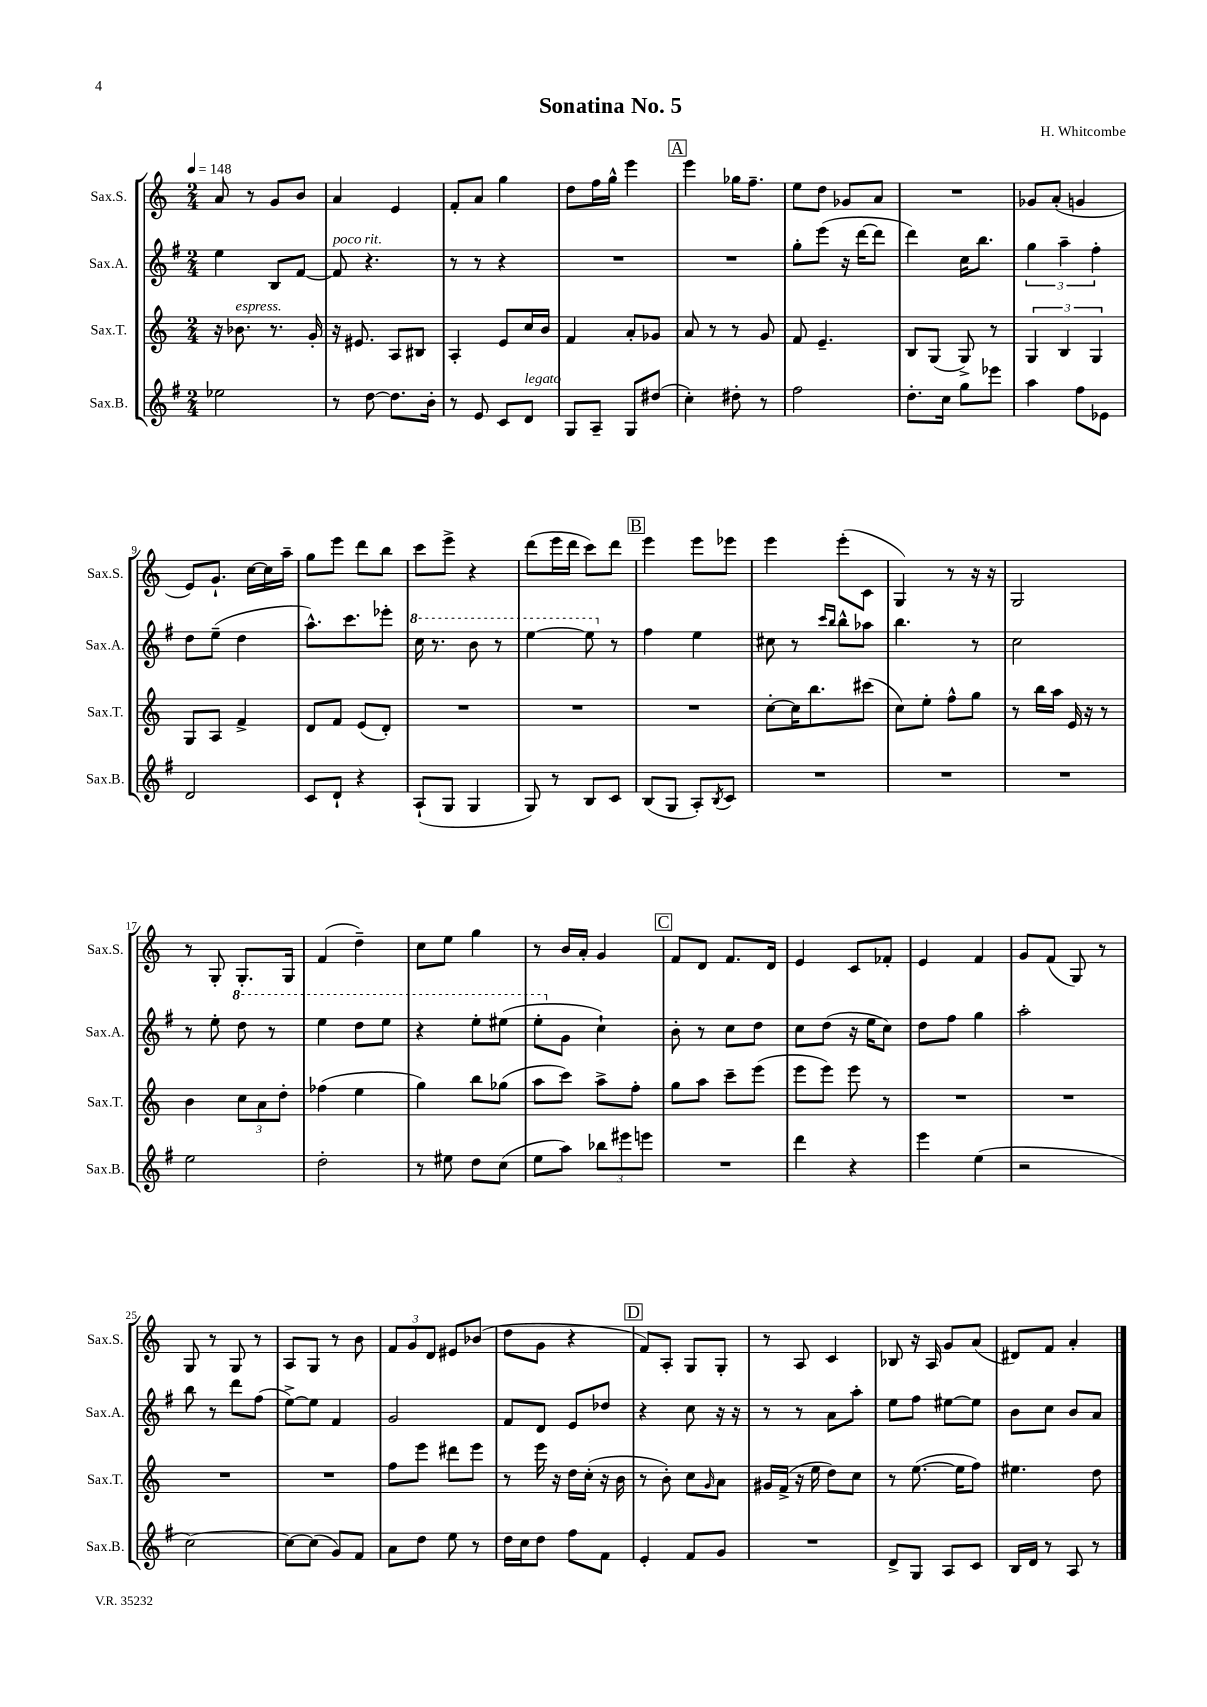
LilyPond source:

\header { title = "Sonatina No. 5" composer = "H. Whitcombe" }
<<
\new StaffGroup <<
\new Staff = "s0" \with { instrumentName = "Sax.S." shortInstrumentName = "Sax.S." } {
    \clef treble \key c \major \numericTimeSignature \time 2/4 \tempo 4 = 148
    a'8 r8 g'8 b'8 |
    a'4 e'4 |
    f'8-. a'8 g''4 |
    d''8 f''16 g''16-^ e'''4 |
    \mark \markup { \box "A" } e'''4 ges''16 f''8.-- |
    e''8 d''8 ges'8 a'8 |
    R2 |
    ges'8 a'8-.( g'4 |
    e'8) g'8.-! c''16~ c''16 a''16-- |
    g''8 e'''8 d'''8 b''8 |
    c'''8 e'''8-> r4 |
    d'''8( e'''16 d'''16 c'''8) d'''8 |
    \mark \markup { \box "B" } e'''4 e'''8 ees'''8 |
    e'''4 e'''8-.( c'8 |
    g4) r8 r16 r16 |
    g2 |
    r8 g8-. g8.-. g16 |
    f'4( d''4--) |
    c''8 e''8 g''4 |
    r8 b'16 a'16-. g'4 |
    \mark \markup { \box "C" } f'8 d'8 f'8. d'16 |
    e'4 c'8 fes'8-. |
    e'4 f'4 |
    g'8 f'8( g8) r8 |
    g8 r8 g8 r8 |
    a8 g8 r8 b'8 |
    \tuplet 3/2 { f'8 g'8 d'8 } eis'8 bes'8( |
    d''8 g'8 r4 |
    \mark \markup { \box "D" } f'8) a8-. g8 g8-. |
    r8 a8 c'4 |
    bes8 r16 a16 g'8 a'8( |
    dis'8) f'8 a'4-. \bar "|." |
}
\new Staff = "s1" \with { instrumentName = "Sax.A." shortInstrumentName = "Sax.A." } {
    \clef treble \key g \major \numericTimeSignature \time 2/4
    e''4 b8 fis'8~ |
    fis'8^\markup { \italic "poco rit." } r4. |
    r8 r8 r4 |
    R2 |
    \mark \markup { \box "A" } R2 |
    g''8-. e'''8( r16 d'''16~ d'''8 |
    d'''4) c''16 b''8. |
    \tuplet 3/2 { g''4 a''4-- fis''4-. } |
    d''8 e''8--( d''4 |
    a''8.-^) c'''8. ees'''8-. |
    \ottava #1 c'''16 r8. b''8 r8 |
    e'''4~ e'''8 \ottava #0 r8 |
    \mark \markup { \box "B" } fis''4 e''4 |
    cis''8 r8 \grace { c'''16 b''16 } b''8-^ aes''8 |
    b''4. r8 |
    c''2 |
    r8 e''8-. \ottava #1 d'''8 r8 |
    e'''4 d'''8 e'''8 |
    r4 e'''8-. eis'''8( |
    e'''8-. \ottava #0 g'8 c''4-!) |
    \mark \markup { \box "C" } b'8-. r8 c''8 d''8 |
    c''8 d''8( r16 e''16 c''8) |
    d''8 fis''8 g''4 |
    a''2-. |
    b''8 r8 d'''8 fis''8( |
    e''8~->) e''8 fis'4 |
    g'2 |
    fis'8 d'8 e'8 des''8 |
    \mark \markup { \box "D" } r4 c''8 r16 r16 |
    r8 r8 a'8 a''8-. |
    e''8 fis''8 eis''8~ eis''8 |
    b'8 c''8 b'8 a'8 \bar "|." |
}
\new Staff = "s2" \with { instrumentName = "Sax.T." shortInstrumentName = "Sax.T." } {
    \clef treble \key c \major \numericTimeSignature \time 2/4
    r16 bes'8.^\markup { \italic "espress." } r8. g'16-. |
    r16 eis'8. a8 bis8 |
    a4-. e'8 c''16 b'16 |
    f'4 a'8-. ges'8 |
    \mark \markup { \box "A" } a'8 r8 r8 g'8 |
    f'8 e'4.-- |
    b8 g8( g8->) r8 |
    \tuplet 3/2 { g4 b4 g4 } |
    g8 a8 f'4-> |
    d'8 f'8 e'8( d'8-.) |
    R2 |
    R2 |
    \mark \markup { \box "B" } R2 |
    c''8~-. c''16 b''8. cis'''8( |
    c''8) e''8-. f''8-^ g''8 |
    r8 b''16 a''16 e'16 r16 r8 |
    b'4 \tuplet 3/2 { c''8 a'8 d''8-. } |
    fes''4( e''4 |
    g''4) b''8 ges''8( |
    a''8 c'''8) a''8-> f''8-. |
    \mark \markup { \box "C" } g''8 a''8 c'''8-- e'''8( |
    e'''8 e'''8) e'''8 r8 |
    R2 |
    R2 |
    R2 |
    R2 |
    f''8 e'''8 dis'''8 e'''8 |
    r8 e'''16 r16 d''16 c''16-.( r16 b'16 |
    \mark \markup { \box "D" } r8 b'8-.) c''8 \grace { g'16 } a'8 |
    gis'16 f'16->( r16 e''16 d''8) c''8 |
    r8 e''8.~( e''16 f''8) |
    eis''4. d''8 \bar "|." |
}
\new Staff = "s3" \with { instrumentName = "Sax.B." shortInstrumentName = "Sax.B." } {
    \clef treble \key g \major \numericTimeSignature \time 2/4
    ees''2 |
    r8 d''8~ d''8. b'16-. |
    r8 e'8 c'8 d'8^\markup { \italic "legato" } |
    g8 a8-- g8 dis''8( |
    \mark \markup { \box "A" } c''4-.) dis''8-. r8 |
    fis''2 |
    d''8.-. c''16 g''8 ees'''8 |
    a''4 fis''8 ees'8 |
    d'2 |
    c'8 d'8-! r4 |
    a8-!( g8 g4 |
    g8) r8 b8 c'8 |
    \mark \markup { \box "B" } b8( g8 a8-.) \acciaccatura { b8 } c'8 |
    R2 |
    R2 |
    R2 |
    e''2 |
    d''2-. |
    r8 eis''8 d''8 c''8( |
    e''8 a''8) \tuplet 3/2 { bes''8 eis'''8 e'''8 } |
    \mark \markup { \box "C" } R2 |
    d'''4 r4 |
    e'''4 e''4( |
    r2 |
    c''2~) |
    c''8~ c''8( g'8) fis'8 |
    a'8 d''8 e''8 r8 |
    d''16 c''16 d''8 fis''8 fis'8 |
    \mark \markup { \box "D" } e'4-. fis'8 g'8 |
    R2 |
    d'8-> g8 a8 c'8 |
    b16 d'16 r8 a8 r8 \bar "|." |
}
>>
>>
